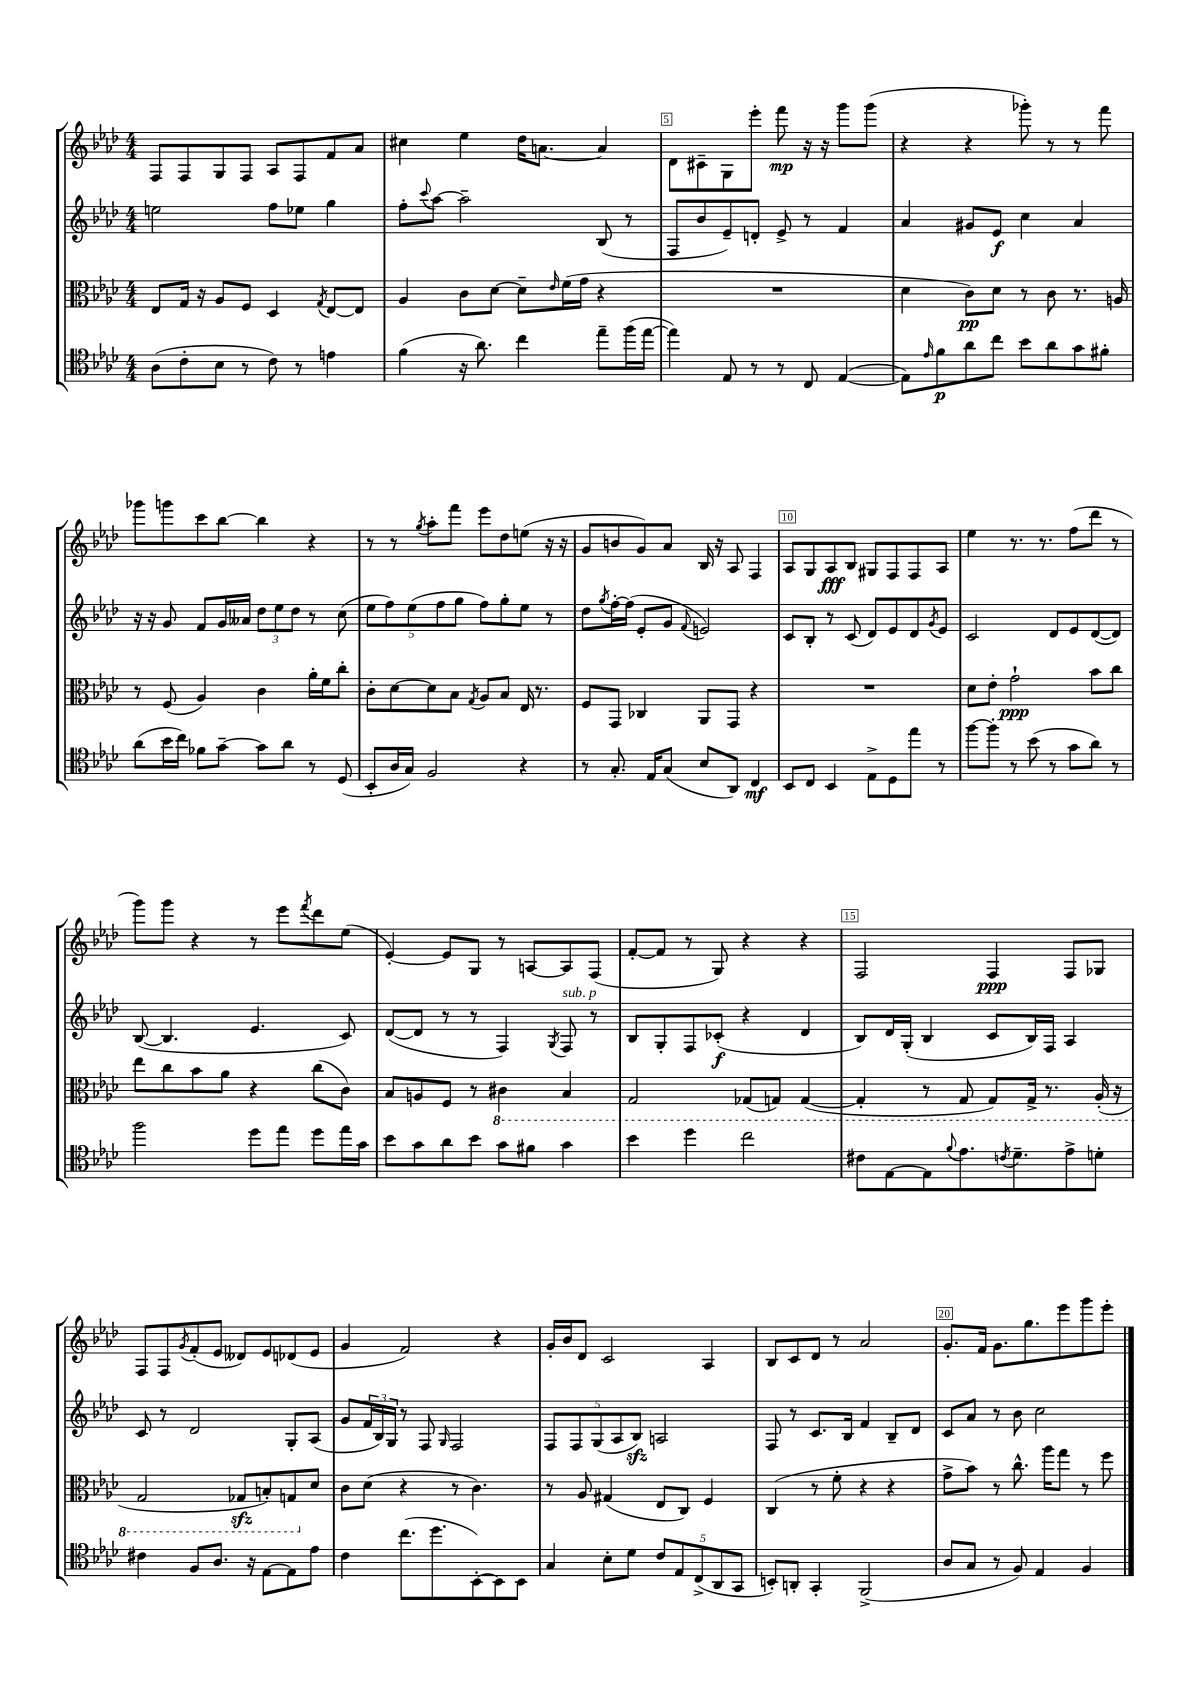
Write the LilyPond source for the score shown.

<<
\new StaffGroup <<
\new Staff = "s0" {
    \clef treble \key aes \major \numericTimeSignature \time 4/4
    f8 f8 g8 f8 aes8 f8 f'8 aes'8 |
    cis''4 ees''4 des''16 a'8.~ a'4 |
    des'8 cis'8-- g8 ees'''8-. f'''8\mp r16 r16 g'''8 g'''8( |
    r4 r4 ges'''8-.) r8 r8 f'''8 |
    ges'''8 g'''8 c'''8 bes''8~ bes''4 r4 |
    r8 r8 \acciaccatura { g''8 } aes''8-. f'''8 ees'''8 des''8 e''8( r16 r16 |
    g'8 b'8 g'8) aes'8 bes16 r16 aes8 f4 |
    aes8 g8 aes8\fff bes8 gis8 f8 f8 aes8 |
    ees''4 r8. r8. f''8( des'''8 r8 |
    g'''8) g'''8 r4 r8 ees'''8 \acciaccatura { f'''8 } des'''8 ees''8( |
    ees'4~-.) ees'8 g8 r8 a8~ a8 f8( |
    f'8~-. f'8 r8 g8) r4 r4 |
    f2 f4\ppp f8 ges8 |
    f8 f8 \acciaccatura { g'8 } f'8-.( ees'8 deses'8) ees'8 des'8( ees'8 |
    g'4 f'2) r4 |
    g'16-. bes'16 des'8 c'2 aes4 |
    bes8 c'8 des'8 r8 aes'2 |
    g'8.-. f'16 g'8. g''8. ees'''8 g'''8 ees'''8-. \bar "|." |
}
\new Staff = "s1" {
    \clef treble \key aes \major \numericTimeSignature \time 4/4
    e''2 f''8 ees''8 g''4 |
    f''8-. \appoggiatura { c'''8 } aes''8~ aes''2-- bes8( r8 |
    f8 bes'8 ees'8--) d'8-. ees'8-> r8 f'4 |
    aes'4 gis'8 ees'8\f c''4 aes'4 |
    r16 r16 g'8 f'8 g'16 aeses'16 \tuplet 3/2 { des''8 ees''8 des''8 } r8 c''8( |
    \tuplet 5/4 { ees''8 f''8) ees''8( f''8 g''8 } f''8) g''8-. ees''8 r8 |
    des''8 \acciaccatura { g''8 } f''16~-. f''16( ees'8-. g'8 \appoggiatura { f'8 } e'2) |
    c'8 bes8-. r8 c'8( des'8) ees'8 des'8 \acciaccatura { g'8 } ees'8 |
    c'2 des'8 ees'8 des'8~( des'8) |
    bes8~( bes4. ees'4. c'8) |
    des'8~( des'8 r8 r8 f4) \acciaccatura { g8 } f8^\markup { \italic "sub. p" } r8 |
    bes8 g8-. f8 ces'8-.\f( r4 des'4 |
    bes8) des'16 g16-.( bes4 c'8 bes16) f16 aes4 |
    c'8 r8 des'2 g8-. aes8( |
    g'8 \tuplet 3/2 { f'16 bes16) g16 } r8 f8 \grace { g16 } f2 |
    \tuplet 5/4 { f8 f8 g8( aes8 bes8\sfz) } a2 |
    f8 r8 c'8. bes16 f'4 bes8-- des'8 |
    c'8 aes'8 r8 bes'8 c''2 \bar "|." |
}
\new Staff = "s2" {
    \clef alto \key aes \major \numericTimeSignature \time 4/4
    ees8 g16 r16 aes8 f8 des4 \acciaccatura { g8 } ees8~ ees8 |
    aes4 c'8 des'8~ des'8-- \grace { ees'16 } f'16( g'16 r4 |
    R1 |
    des'4 c'8\pp) des'8 r8 c'8 r8. a16 |
    r8 f8( aes4) c'4 aes'16-. f'16 c''8-. |
    c'8-. des'8~ des'8 bes8 \acciaccatura { g8 } aes8 bes8 ees16 r8. |
    f8 g,8 ces4 aes,8 g,8 r4 |
    R1 |
    des'8 ees'8-. g'2-!\ppp bes'8 c''8 |
    ees''8 c''8 bes'8 aes'8 r4 c''8( c'8) |
    bes8 a8 f8 r8 \ottava #-1 cis4 bes,4 |
    g,2 ges,8( g,8) g,4~( |
    g,4-. r8 g,8 g,8) g,16-> r8. aes,16-.( r16 |
    g,2 ges,8\sfz b,8-.) g,8 \ottava #0 des'8 |
    c'8 des'8( r4 r8 c'4.) |
    r8 aes8 gis4( ees8 c8) f4 |
    c4( r8 f'8-. r4 r4 |
    g'8-> bes'8) r8 c''8.-^ aes''16 g''8 r8 f''8 \bar "|." |
}
\new Staff = "s3" {
    \clef tenor \key aes \major \numericTimeSignature \time 4/4
    aes8( c'8-. bes8 r8 c'8) r8 e'4 |
    f'4( r16 aes'8.) c''4 ees''8-- f''16( ees''16~ |
    ees''4) ees8 r8 r8 c8 ees4~( |
    ees8) \grace { ees'16 } f'8\p aes'8 c''8 bes'8 aes'8 g'8 fis'8-. |
    aes'8( bes'16 c''16) fes'8 g'8~-- g'8 aes'8 r8 des8( |
    bes,8-. aes16 g16) f2 r4 |
    r8 g8.-. ees16 g8( bes8 aes,8) c4\mf |
    bes,8 c8 bes,4 ees8-> des8 ees''8 r8 |
    f''8~ f''8-. r8 bes'8( r8 g'8 aes'8) r8 |
    f''2 des''8 ees''8 des''8 ees''16 g'16 |
    bes'8 g'8 aes'8 bes'8 g'8 fis'8 g'4 |
    bes'4 des''4 c''2 |
    cis'8 ees8~ ees8 \appoggiatura { f'8 } ees'8. \acciaccatura { c'8 } des'8.-- ees'8-> d'8-. |
    cis'4 f8 aes8. r16 ees8~ ees8 ees'8 |
    c'4 c''8.( des''8. bes,8~-.) bes,8 bes,8 |
    g4 bes8-. des'8 \tuplet 5/4 { c'8 ees8 c8->( aes,8 g,8 } |
    b,8-.) a,8-. g,4-. f,2->( |
    aes8 g8 r8 f8) ees4 f4 \bar "|." |
}
>>
>>
\layout { \context { \Score currentBarNumber = #3 \override BarNumber.break-visibility = ##(#f #t #t) barNumberVisibility = #(every-nth-bar-number-visible 5) \override BarNumber.stencil = #(make-stencil-boxer 0.1 0.3 ly:text-interface::print) } }
